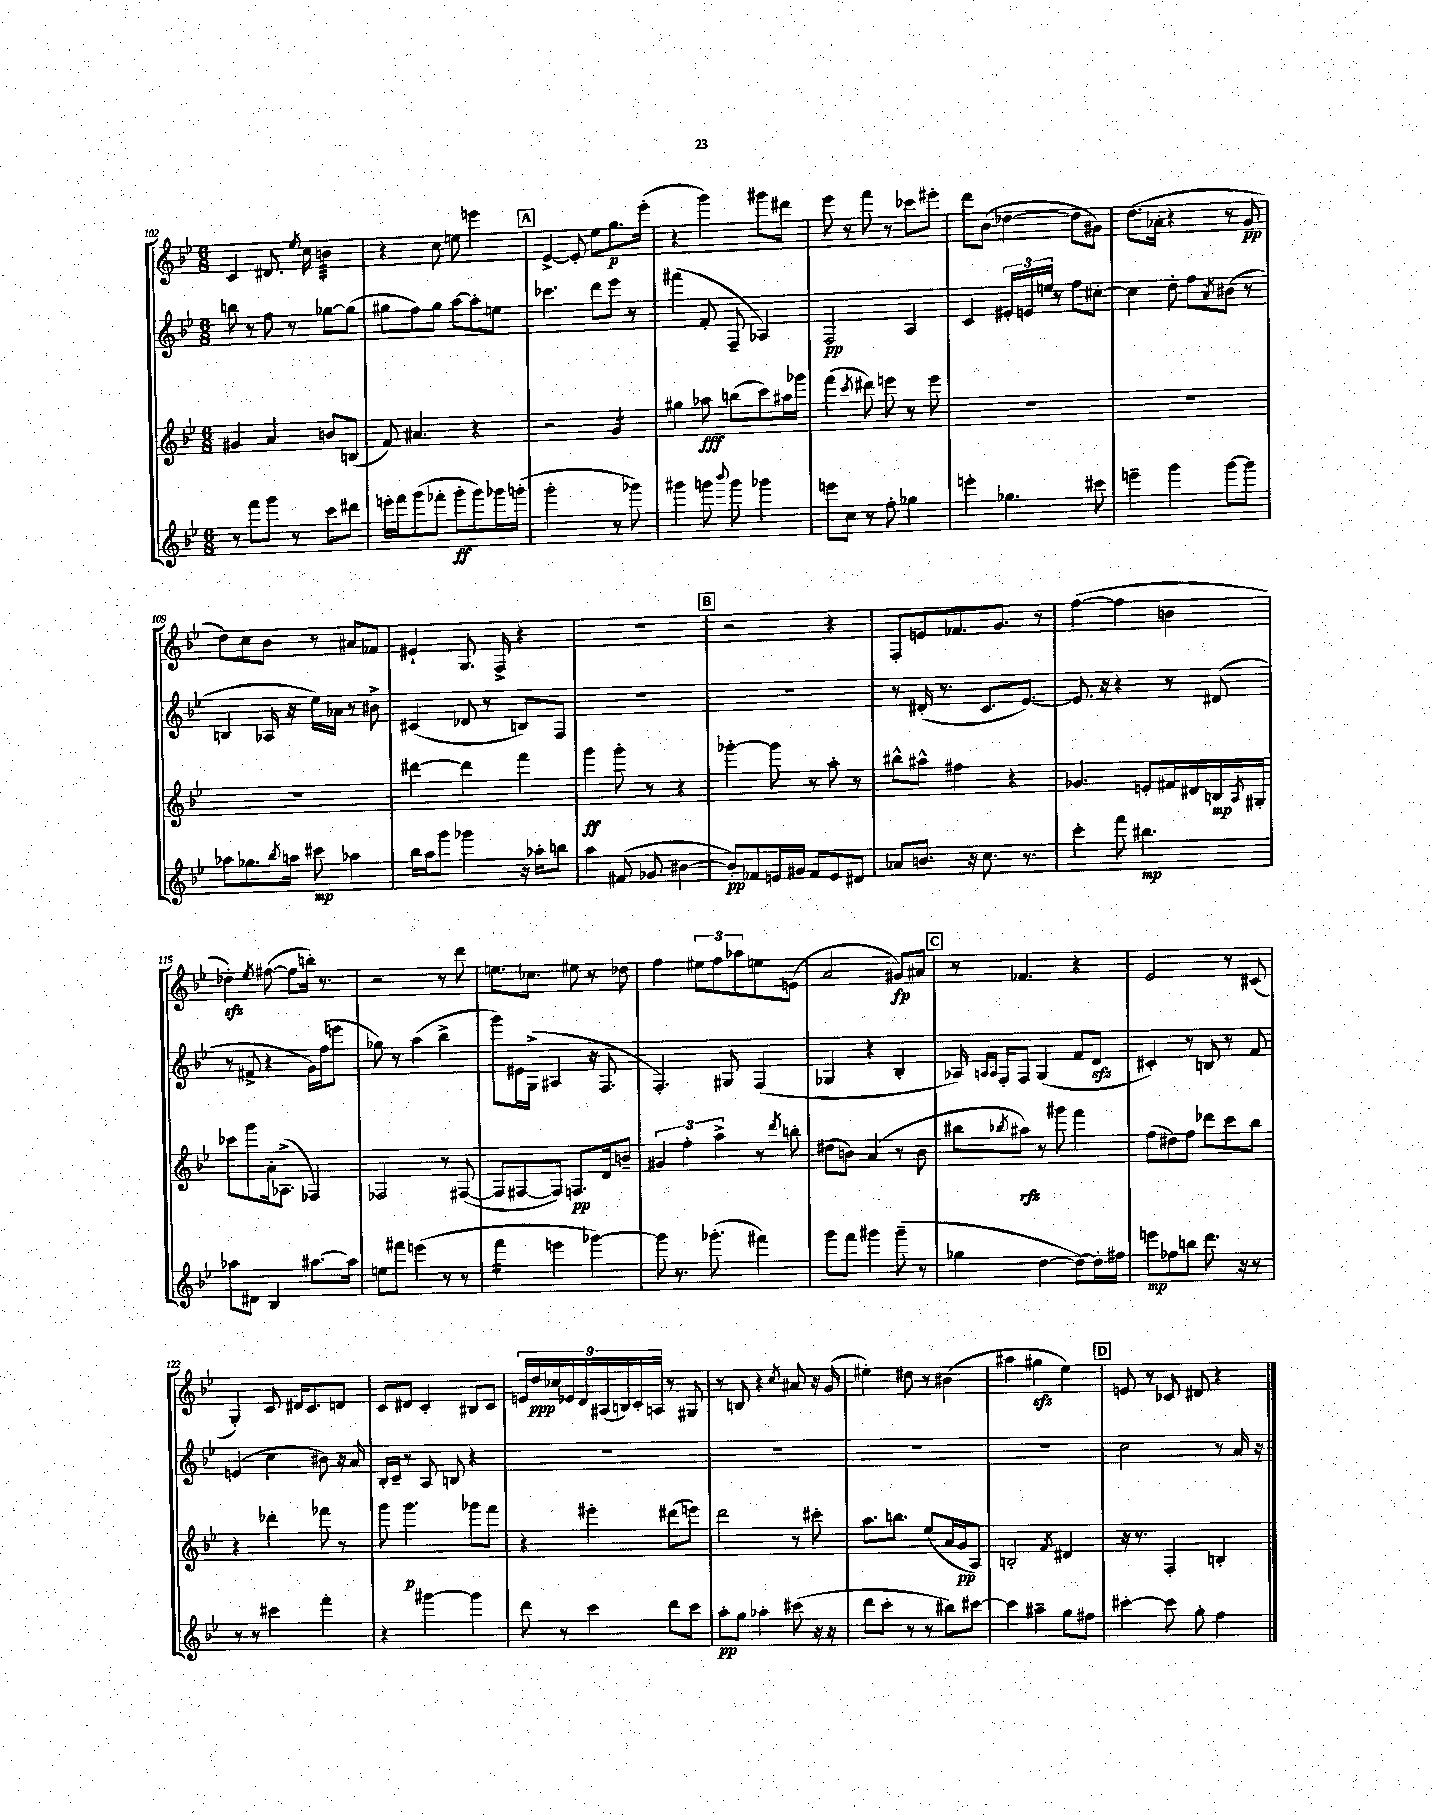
<<
\new StaffGroup <<
\new Staff = "s0" {
    \clef treble \key bes \major \numericTimeSignature \time 6/8
    c'4 dis'8. \acciaccatura { ees''8 } c''16 b'4:32 |
    r4 c''8 e''8 e'''4 |
    \mark \markup { \box "A" } ees'4~-> ees'8-. ees''8 g''8.\p ees'''16-.( |
    r4 g'''4) gis'''8 dis'''8 |
    ees'''8 r8 f'''8 r8 ces'''8 eis'''8-. |
    d'''8 bes'8( des''4~ des''8 gis'8) |
    d''8.( aes'16-. r4 r8 g'8\pp |
    d''8) c''8 bes'8 r8 ais'8 fes'8 |
    eis'4-! g8. f16-> r4 |
    R2. |
    \mark \markup { \box "B" } r2 r4 |
    f8-. e'8 fes'8. g'8. r8 |
    f''4~( f''4 b'4 |
    des''4-.\sfz) \acciaccatura { ees''8 } fis''8~( fis''8 b''16-.) r8. |
    r2 r8 d'''8 |
    e''8. ces''8. eis''8 r8 des''8 |
    f''4 \tuplet 3/2 { eis''8 f''8 aes''8 } e''8 e'8( |
    a'2 gis'8\fp) ais'8 |
    \mark \markup { \box "C" } r8 fes'4. r4 |
    ees'2 r8 cis'8( |
    g4-.) c'8 dis'16 c'8. d'8 |
    c'8 dis'8 c'4-. bis8 c'8 |
    \tuplet 9/8 { e'16 d''16\ppp ces''16 ees'16 d'16 ais16( b16) c'16-. a16 } r8 gis8 |
    r8 b8 r4 \acciaccatura { c''8 } ais'8 r16 g'16( |
    eis''4-.) dis''8 r8 bis'4( |
    ais''4 gis''4\sfz ees''4) |
    \mark \markup { \box "D" } e'8 r8 ces'8 dis'8 r4 \bar "|." |
}
\new Staff = "s1" {
    \clef treble \key bes \major \numericTimeSignature \time 6/8
    b''8 r8 f''8 r8 ges''8~ ges''8( |
    gis''8 f''8) gis''8 a''8~ a''8-. e''8 |
    \mark \markup { \box "A" } ces'''4. d'''8 ees'''8 r8 |
    fis'''4( f'8-. f8-- aes4) |
    f2\pp a4 |
    c'4 \tuplet 3/2 { eis'16-. e'16 e''16 } r8 f''8 cis''8~-. |
    cis''4 d''8-. f''8 \acciaccatura { a'8 } bis'8( r8 |
    b4 aes16 r16 ees''16) aes'16 r8 bis'8-> |
    cis'4( des'8 r8 b8) f8 |
    R2. |
    \mark \markup { \box "B" } R2. |
    r8 dis'16-.( r8. c'8. ees'8.~) |
    ees'8. r16 r4 r8 dis'8( |
    r8 fis'8-> r4 g'16) f''16( e'''8 |
    ges''8) r8 a''4( bes''4-> |
    g'''8) eis'16 g16->( ais4 r16 f8. |
    f4.-.) gis8 f4( |
    ges4 r4 bes4-. |
    \mark \markup { \box "C" } aes16) \grace { a16 a16 } f16-. f8 g4( f'8 d'8\sfz |
    cis'4-.) r8 b8 r8 f'8 |
    e'4( c''4 bis'8) r16 a'16 |
    bes16-. c'16-- r8 a8 b8 r4 |
    R2. |
    R2. |
    R2. |
    R2. |
    \mark \markup { \box "D" } c''2 r8 a'16 r16 \bar "|." |
}
\new Staff = "s2" {
    \clef treble \key bes \major \numericTimeSignature \time 6/8
    gis'4 a'4 b'8 b8( |
    f'8) ais'4. r4 |
    \mark \markup { \box "A" } r2 g'4:8 |
    gis''4 aes''8\fff b''8( c'''8) ais''16 ges'''16 |
    f'''4( \acciaccatura { c'''8 } dis'''8) e'''8 r8 e'''8 |
    R2. |
    R2. |
    R2. |
    dis'''4~ dis'''4 f'''4 |
    g'''4\ff g'''8-. r8 r4 |
    \mark \markup { \box "B" } ges'''4~-. ges'''8 r8 a''8-. r8 |
    bis''8-^ ais''8-^ fis''4 r4 |
    ges'4. e'8-. fis'16 dis'16 b16\mp \acciaccatura { a8 } gis16-. |
    ces'''8 g'''8 a'16-. aes8.->( fes4) |
    fes2 r8 fis8~( |
    fis8 fis8~ fis8) f8.\pp d'16 b'8-- |
    \tuplet 3/2 { gis'4 f''4-. a''4-> } r8 \acciaccatura { d'''8 } b''8-. |
    dis''8( b'8) a'4( r8 b'8 |
    \mark \markup { \box "C" } bis''8 \acciaccatura { bes''8 } ais''8\rfz) r8 gis'''8 f'''4 |
    f''8( dis''8) f''8 des'''8 c'''8 bes''8 |
    r4 des'''4-. fes'''8 r8 |
    g'''8 g'''4.\p ges'''8 f'''8 |
    r4 eis'''4-. dis'''8( e'''8) |
    d'''2 r8 cis'''8-. |
    a''8. b''8. ees''8( a'16 g'16\pp a8) |
    b2-. \acciaccatura { f'8 } dis'4 |
    \mark \markup { \box "D" } r16 r8. f4-. b4-. \bar "|." |
}
\new Staff = "s3" {
    \clef treble \key bes \major \numericTimeSignature \time 6/8
    r8 f'''8 g'''8 r8 c'''8 dis'''8 |
    e'''16-. f'''16 g'''8( fes'''8-. g'''8-.\ff g'''8) ges'''16 g'''16-.( |
    \mark \markup { \box "A" } g'''2-. r8 ges'''8) |
    gis'''4 g'''8 \appoggiatura { bes'''8 } g'''8 ges'''4 |
    e'''8 c''8 r8 f''8-. ges''4 |
    e'''4-. ges''4. cis'''8 |
    e'''4-- g'''4 g'''8~ g'''8 |
    aes''8 ges''8. \acciaccatura { bes''8 } a''16 cis'''8\mp aes''4 |
    bes''16 a''16 g'''8 ges'''4 r16 aes''16-. b''8 |
    a''4 fis'8( ges'8 bis'4~ |
    \mark \markup { \box "B" } bis'8-.\pp) fes'8 e'16 gis'16 fes'8 e'8 dis'8 |
    aes'8 b'8. r16 c''8. r8. |
    c'''4-. f'''8 bis''4.\mp |
    aes''8 dis'8 bes4 ais''8.~ ais''16 |
    e''8 fis'''8 e'''4( r8 r8 |
    f'''4:16 e'''4 ges'''4~) |
    ges'''8 r8. ges'''8.-.( fis'''4) |
    g'''8 f'''8 gis'''4 gis'''8--( r8 |
    \mark \markup { \box "C" } ges''4 d''4~ d''8~) d''16-. fis''16 |
    e'''8\mp fes''8 b''8 d'''8. r16 r8 |
    r8 r8 cis'''4 f'''4-. |
    r4 gis'''4~ gis'''4 |
    d'''8 r8 c'''4 d'''8 c'''8 |
    a''8-.\pp g''8 aes''4-. cis'''8( r16 r16 |
    d'''8 c'''8-. r8 r8 bis''8) cis'''8~ |
    cis'''4 ais''4-- g''8 fis''8 |
    \mark \markup { \box "D" } cis'''4~-. cis'''8 g''8-. f''4 \bar "|." |
}
>>
>>
\layout { \context { \Score currentBarNumber = #102 } }
